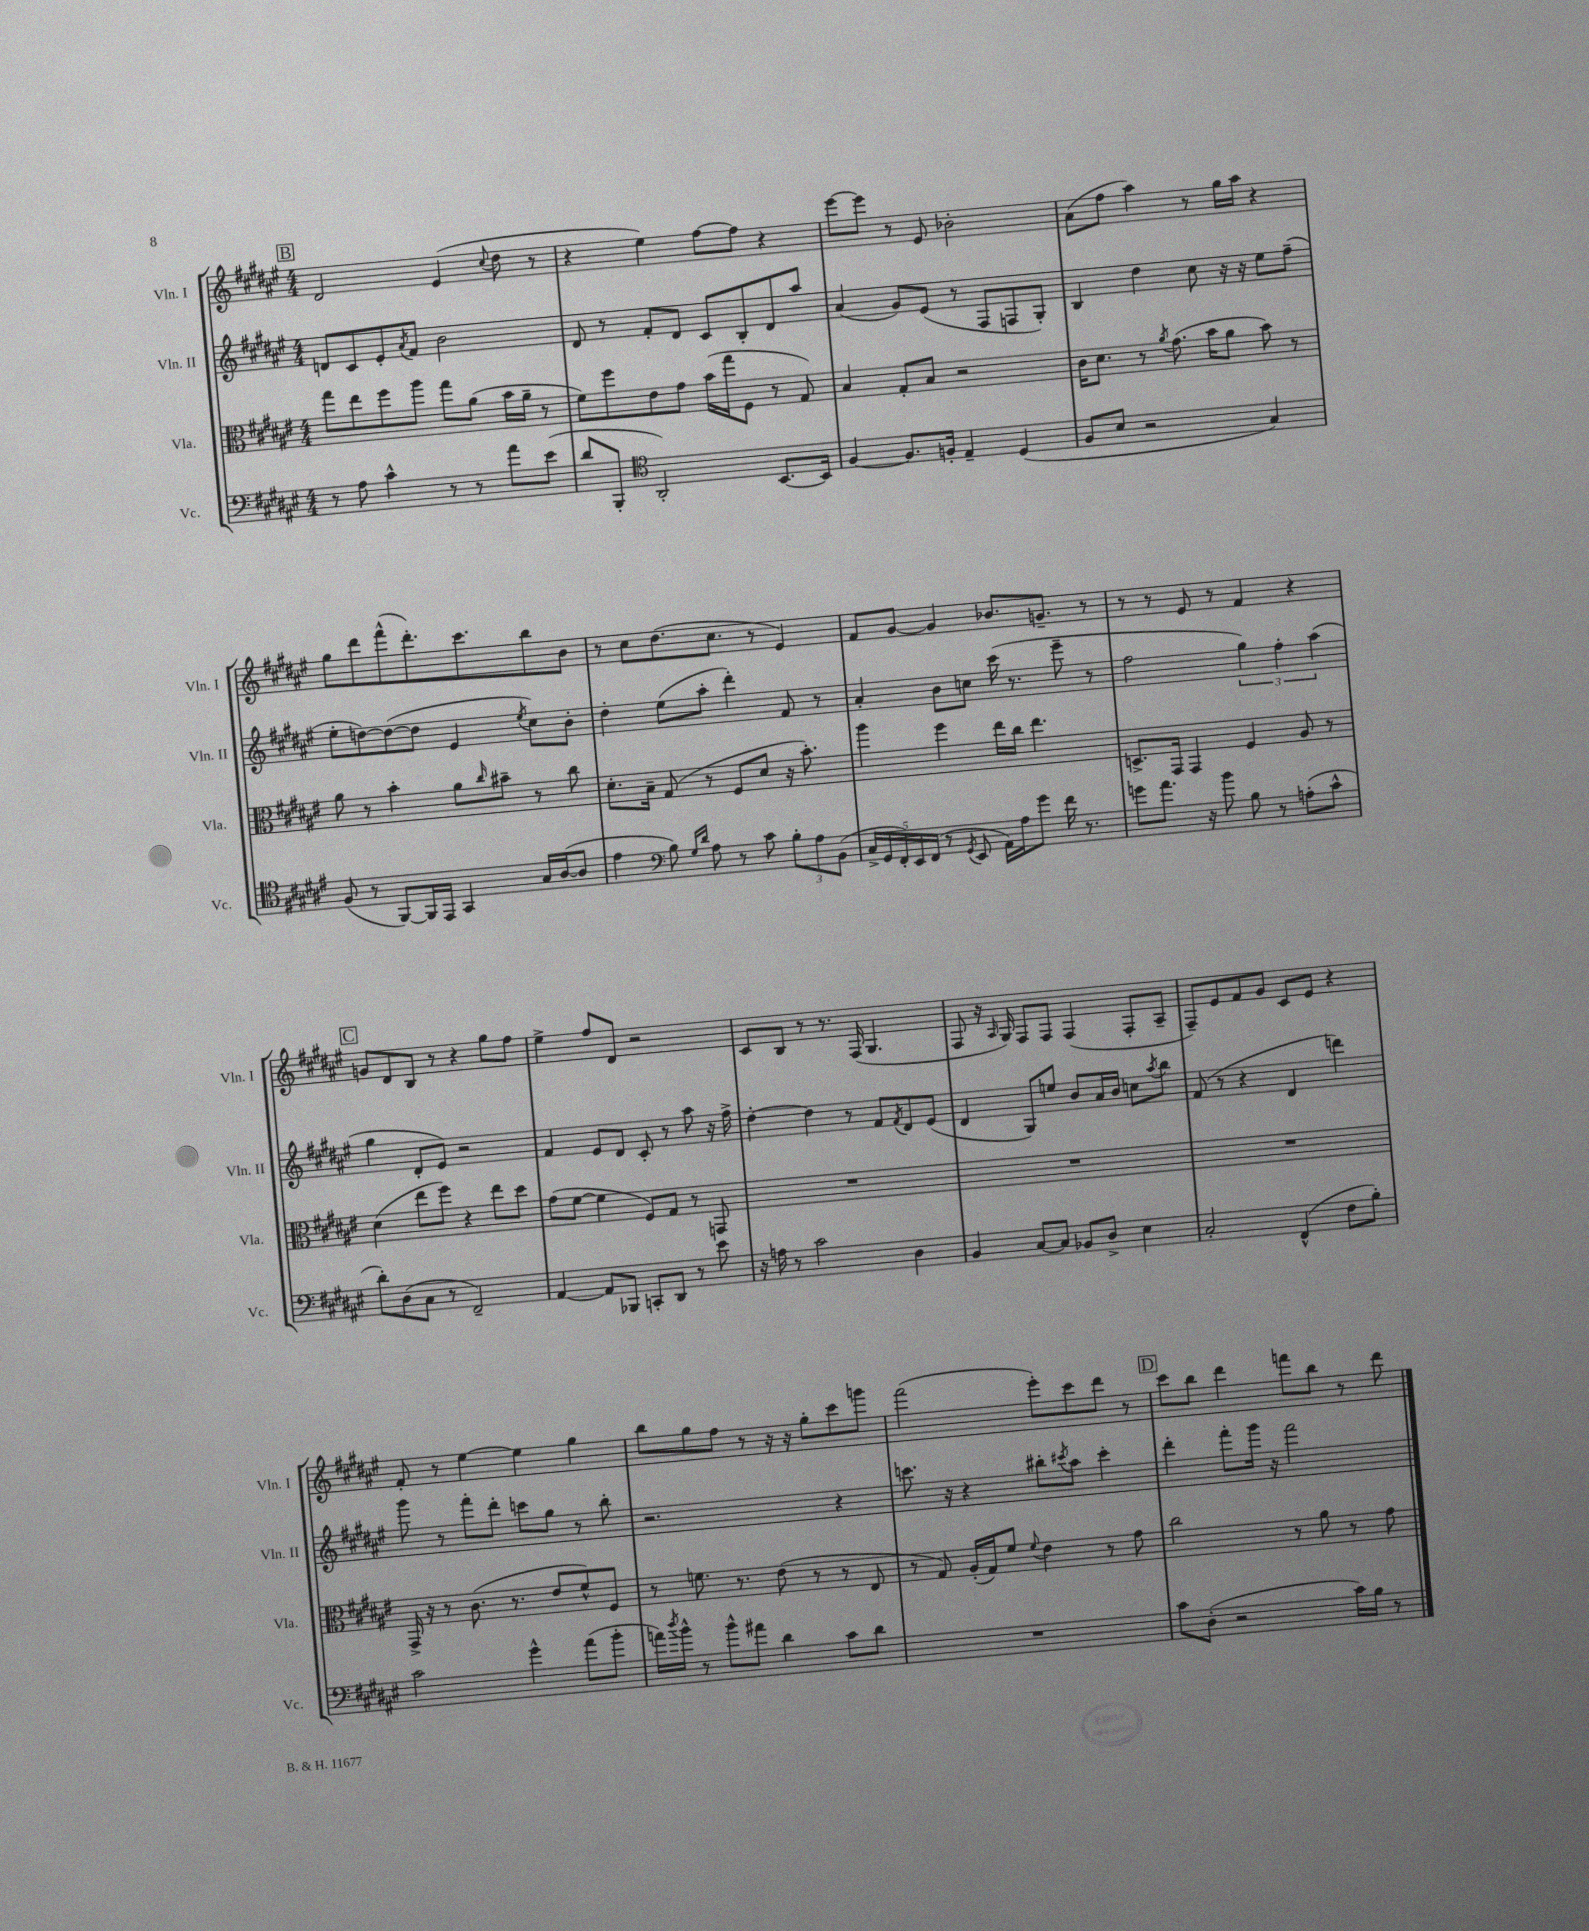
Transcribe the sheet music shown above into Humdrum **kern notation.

**kern	**kern	**kern	**kern
*part4	*part3	*part2	*part1
*staff4	*staff3	*staff2	*staff1
*I"Vc.	*I"Vla.	*I"Vln. II	*I"Vln. I
*I'Vc.	*I'Vla.	*I'Vln. II	*I'Vln. I
*clefF4	*clefC3	*clefG2	*clefG2
*k[f#c#g#d#a#e#]	*k[f#c#g#d#a#e#]	*k[f#c#g#d#a#e#]	*k[f#c#g#d#a#e#]
*M4/4	*M4/4	*M4/4	*M4/4
!!LO:REH:place=s1:t=B
=13	=13	=13	=13
8r	8gg#\L	8dn/L	2d#/
8A#\	8ee#\	8c#/	.
4c#^^\	8ff#\	8e#'/	.
.	.	8qa#/	.
.	8aa#\J	8f#/J	.
8r	8gg#\L	2b\	(4e#/
8r	(8a#\J	.	.
.	.	.	8qqcc#/
8a#\L	16b\LL	.	8dd#\
.	16a#~\JJ	.	.
(8e#\J	8r	.	8r
=14	=14	=14	=14
8d#/L	8f#\L)	8d#/	4r
8BBB'/J	8ff#\	8r	.
*clefC4	*	*	*
2AA#'/)	8e#\	8f#'/L	4ee#\)
.	8g#\J	8d#/J	.
.	(16b\LL	8c#/L	[8ff#\L
.	16gg#\J	.	.
.	8F#\J	8B'/	8ff#\J]
[8.BB/L	8r	8d#/	4r
.	8G#/)	8aa#/J	.
16BB/Jk]	.	.	.
=15	=15	=15	=15
[4F#/	4B/	(4a#/	[8eee#\L
.	.	.	8eee#\J]
8.F#/L]	8G#'/L	8g#/L)	8r
.	8B/J	(8e#/J	8e#/
16Fn'/Jk	.	.	.
4E#~/	2r	8r	2b-X'\
.	.	8F#/L	.
(4D#/	.	8Fn/	.
.	.	8G#'/J)	.
=16	=16	=16	=16
8F#/L	16c#\KL	4B/	(8a#\L
.	8.d#\J	.	.
8B/J	.	.	8ff#\J
2r	8r	4dd#\	4aa#\)
.	8qa#/	.	.
.	(8.g#\	.	.
.	.	8cc#\	8r
.	16b\KL	.	.
.	8a#\J	16r	16gg#\LL
.	.	16r	16aa#\JJ
4G#/)	8b\)	8ee#\L	4r
.	8r	(8ff#~\J	.
!!LO:LB:g=z
=17	=17	=17	=17
(8F#/	8a#\	8ee#'\L	8gg#\L
8r	8r	[8ddn\)	8ddd#\
[8FF#/L)	4b'\	(8dd\_	(8fff#^^\
16FF#/L]	.	8dd\J]	8.ddd#'\)
16EE#/JJ	.	.	.
4GG#/	8a#\L	4e#/	.
.	.	.	8.ccc#\
.	16qqcc#/	.	.
.	8b#X~\J	.	.
.	.	8qee#/	.
16G#/LL	8r	8cc#\L)	8bb\
([16A#/J	.	.	.
8A#/J]	8cc#\	8b'\J	8b\J
=18	=18	=18	=18
4e#\	8.d#'\L	4dd#'\	8r
.	.	.	8cc#\L
.	16B~\Jk	.	.
*clefF4	*	*	*
8B\)	(8G#/	(8ee#\L	(8.dd#\
16qqG#/LL	.	.	.
16qqd#/JJ	.	.	.
8A#\	8r	8aa#'\J	.
.	.	.	8.cc#\J
8r	8F#/L	4ddd#'\)	.
8c#\	8d#/J	.	8r
12B'\L	16r	8f#/	4e#/)
.	8.b'\)	.	.
12A#\	.	.	.
.	.	8r	.
(12BB\J	.	.	.
=19	=19	=19	=19
20C#^/LL	4aa#\	4a#'/	8f#/L
20GG#/	.	.	.
20FF#'/)	.	.	.
.	.	.	[8g#/J
20EE#/	.	.	.
(20FF#/JJ	.	.	.
8r	4ff#\	8b\L	4g#/]
8qGG#/	.	.	.
8EE#/	.	8ccn\J	.
16AA#\LL)	16ee#\LL	(16ccc#\	8.b-X/L
16A#\J	16cc#\JJ	8.r	.
8g#\J	4.ee#\	.	.
.	.	.	8.gn~/J
16f#\	.	8eee#~\	.
8.r	.	.	.
.	.	8r	8r
=20	=20	=20	=20
8gn\L	8.Dn^/L	2ff#\	8r
8.a#\J	.	.	8r
.	16GG#/Jk	.	.
.	4GG#/	.	8e#/
16r	.	.	.
8b\	.	.	8r
8B\	4F#/	6gg#\)	4f#/
8r	.	.	.
.	.	6ff#'\	.
(8An'\L	8A#/	.	4r
.	.	(6aa#\	.
8c#^^\J	8r	.	.
!!LO:LB:g=z
!!LO:REH:place=s1:t=C
=21	=21	=21	=21
8d#'\L)	(4d#\	4gg#\	8gn/L
(8D#\	.	.	8d#/
8C#\J	8ee#\L	8d#'/L	8B/J
8r	8ff#\J)	8e#/J)	8r
2FF#~/)	4r	2r	4r
.	8ee#\L	.	8gg#\L
.	8dd#\J	.	8ff#\J
=22	=22	=22	=22
[4AA#/	(8g#\L	4f#/	4ee#^\
.	[8f#\J	.	.
8AA#/L]	4f#\]	8e#/L	8ff#/L
8BBB-X/J	.	8d#/J	8d#/J
8CCn'/L	8F#/L)	8c#'/	2r
8DD#/J	8G#/J	8r	.
8r	8r	8aa#\	.
8e#\	8GGn/	16r	.
.	.	16ff#^\	.
=23	=23	=23	=23
16r	1r	[4dd#'\	8c#/L
16An\	.	.	.
8r	.	.	8B/J
2c#\	.	4dd#\]	8r
.	.	.	8.r
.	.	8r	.
.	.	.	(16F#/
.	.	8f#/L	4.G#/
.	.	8qf#/	.
4D#\	.	8d#/	.
.	.	(8e#/J	.
=24	=24	=24	=24
4BB/	1r	4d#/	8F#/
.	.	.	16r
.	.	.	16qqA#/
.	.	.	16G#/)
[8C#/L	.	8G#/L)	8F#/L
8C#/J]	.	8een/J	8F#/J
8BB-X/L	.	8b/L	(4F#/
8D#^/J	.	16a#/L	.
.	.	16b/JJ	.
4E#\	.	8ccn\L	8F#'/L
.	.	8qaa#/	.
.	.	8bb\J	8A#~/J
=25	=25	=25	=25
2C#'/	1r	(8f#/	8F#~/L)
.	.	8r	8e#/
.	.	4r	8f#/
.	.	.	8g#/J
(4FF#^^/	.	4d#/	8c#/L
.	.	.	8e#/J
8F#\L	.	4dddn\)	4r
8B'\J)	.	.	.
!!LO:LB:g=z
=26	=26	=26	=26
2c#\	16GG#^/	8ggg#\	8f#'/
.	16r	.	.
.	8r	8r	8r
.	(8.c#\	8fff#'\L	[4ee#\
.	.	8ddd#'\J	.
.	8.r	.	.
4g#^^\	.	8cccn\L	4ee#\]
.	8e#/L	8gg#\J	.
(8a#\L	8f#^^/)	8r	4gg#\
8b'\J	8F#/J	8bb'\	.
=27	=27	=27	=27
16an\LL)	8r	2.r	8bb\L
8qdd#/	.	.	.
16b^^\JJ	.	.	.
8r	8.fn\	.	8gg#\
8b^^\L	.	.	8ff#\J
.	8.r	.	.
8a#X\J	.	.	8r
4d#\	(8e#\	.	16r
.	.	.	16r
.	8r	.	8gg#'\L
8c#\L	8r	4r	8ccc#\
8d#\J	8E#/	.	8gggn\J
=28	=28	=28	=28
1r	8r	8.cccn\	(2fff#\
.	8G#/)	.	.
.	.	16r	.
.	(16A#'/LL	4r	.
.	16G#/J)	.	.
.	8f#/J	.	.
.	8qqf#/	.	.
.	4e#\	8bb#X'\L	8eee#'\L)
.	.	8qccc#X/	.
.	.	8aa#\J	8ccc#\
.	8r	4ccc#'\	8ddd#\J
.	8g#\	.	8r
!!LO:REH:place=s1:t=D
=29	=29	=29	=29
8c#\L	2cc#\	4ddd#'\	8ccc#\L
(8D#'\J	.	.	8bb\J
2r	.	8fff#'\L	4ddd#\
.	.	16ggg#\Jk	.
.	.	16r	.
.	8r	2fff#\	8fffn\L
.	8a#\	.	8bb\J
16c#\LL)	8r	.	8r
16B\JJ	.	.	.
8r	8g#\	.	8ddd#\
==	==	==	==
*-	*-	*-	*-
